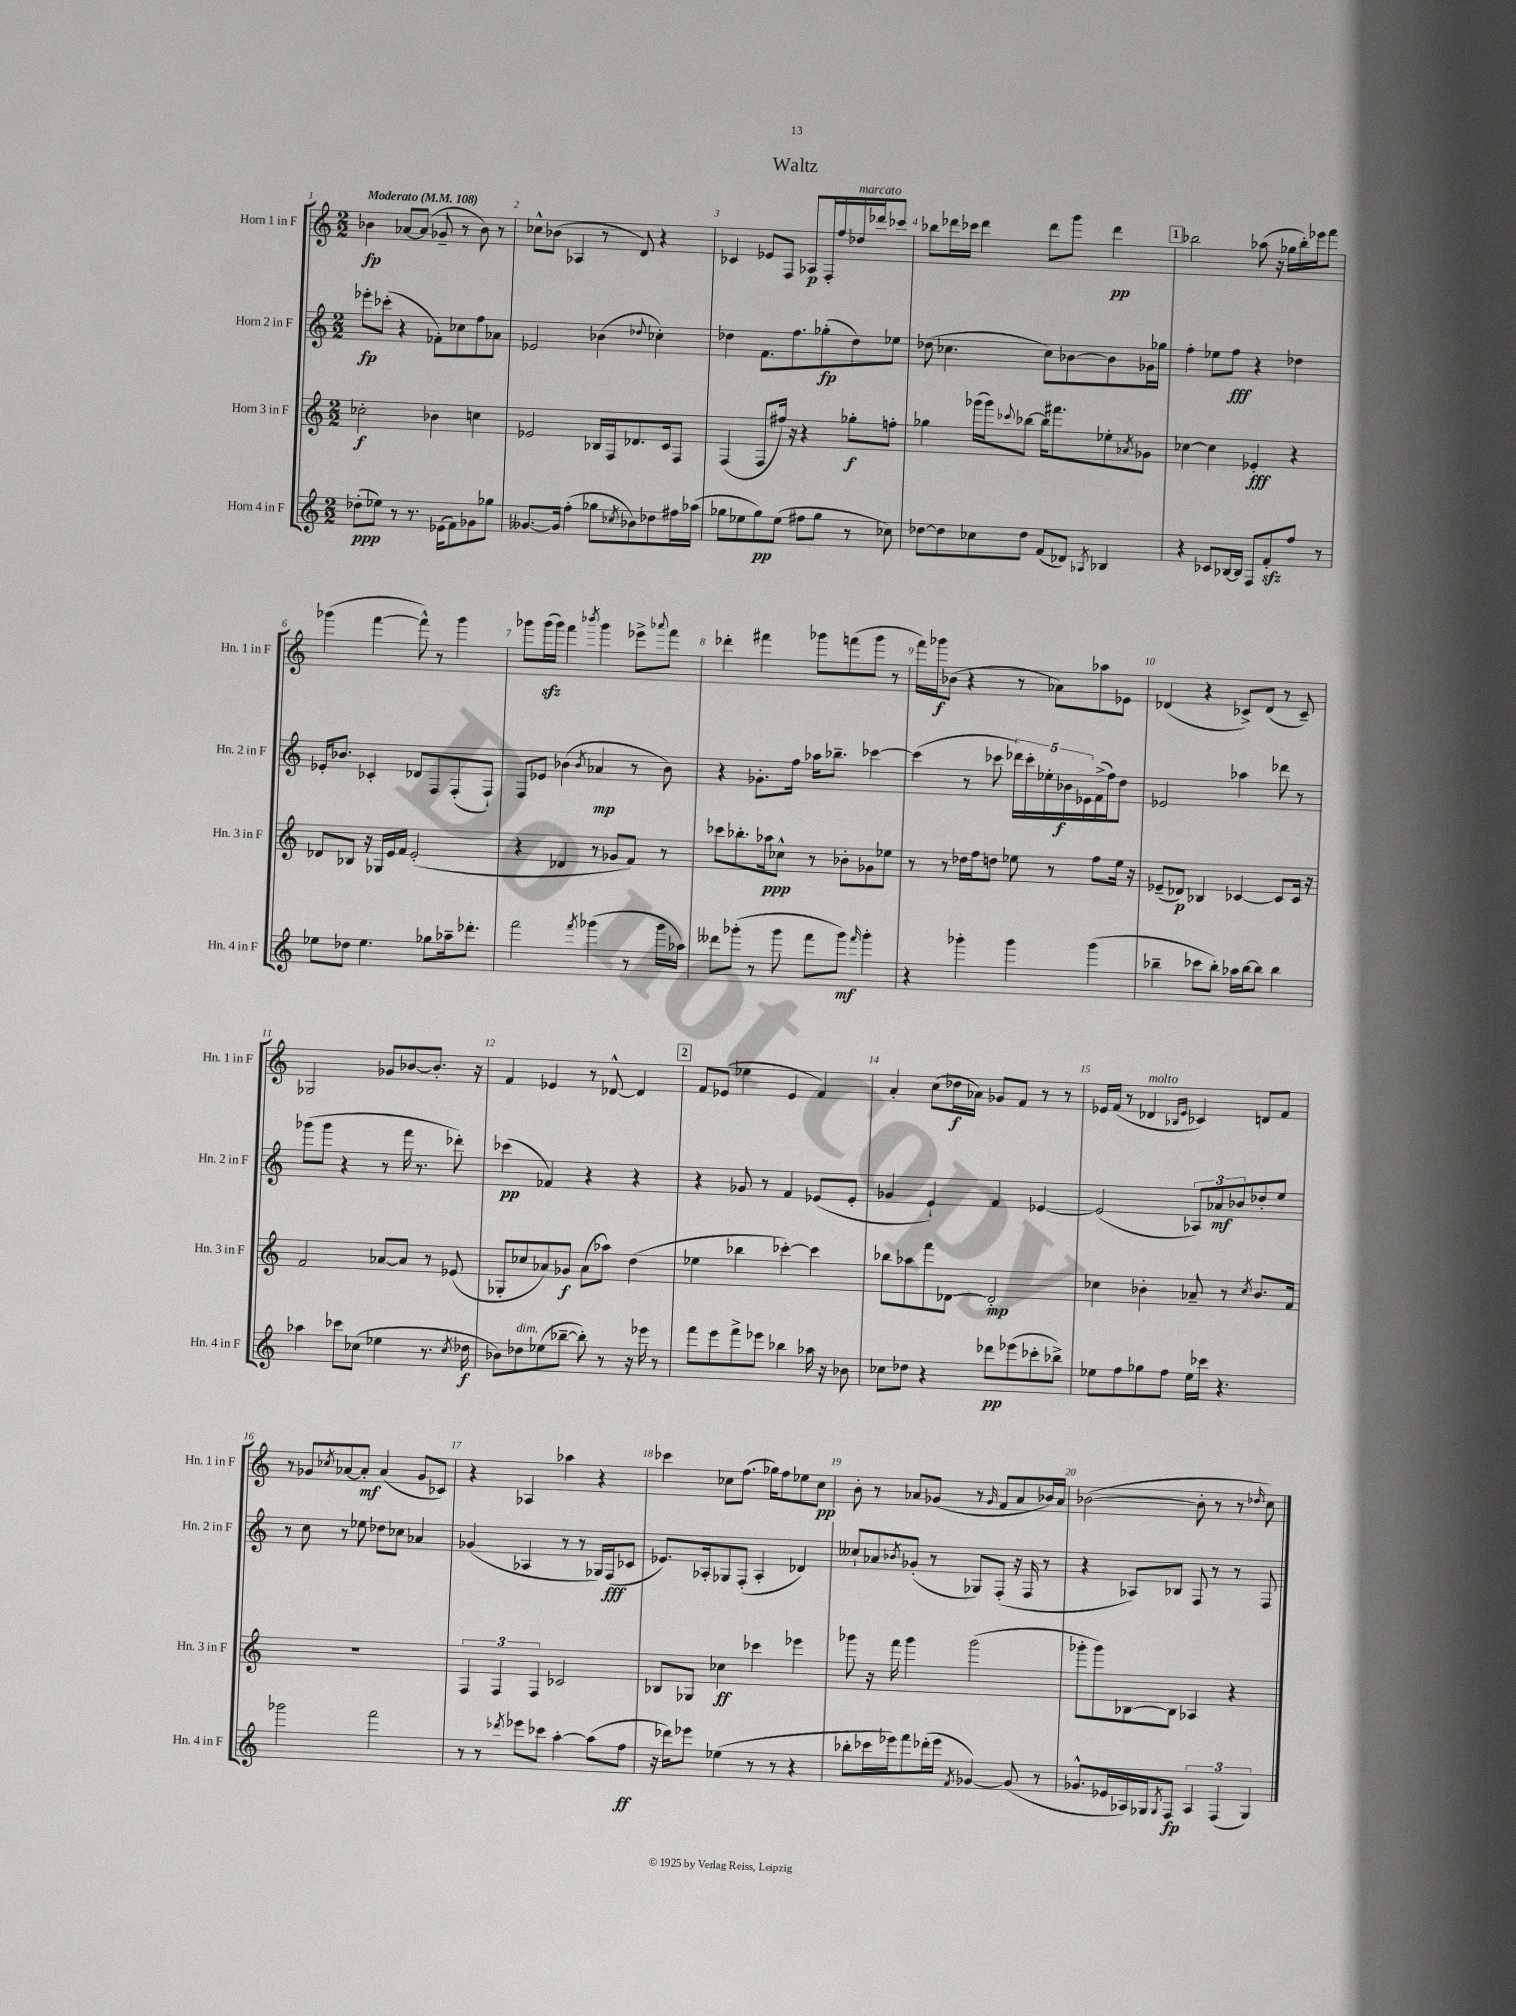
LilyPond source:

\header { title = "Waltz" }
<<
\new StaffGroup <<
\new Staff = "s0" \with { instrumentName = "Horn 1 in F" shortInstrumentName = "Hn. 1 in F" } {
    \clef treble \key c \major \numericTimeSignature \time 2/2 \tempo "Moderato" 4 = 108
    bes'4\fp aes'8~ aes'8( ges'8-- r8 bes'8) r8 |
    ces''8-^ bes'8( aes4 r8 d'8) r4 |
    ces'4 ees'8 f8 aes8\p f16-. f''16 des''16^\markup { \italic "marcato" } des'''16 ces'''8 |
    bes''8 des'''16 ces'''16 des'''4 des'''8 g'''8 des'''4\pp |
    \mark \markup { \box "1" } bes''2 aes''8( r16 ges''16 bes''16-.) ees'''16 f'''8 |
    ges'''4( f'''4~ f'''8-^) r8 ges'''4 |
    ges'''8 ges'''16\sfz( ges'''16) f'''4 \acciaccatura { bes'''8 } ges'''4 ees'''8-> \appoggiatura { aes'''8 } f'''8 |
    des'''4-. fis'''4 ges'''8 f'''8( ges'''8 r8 |
    f'''16) ges'''16\f bes'8( r4 r8 aes'8) aes''8 ees'8 |
    des'4( r4 ces'8->) des'8( r8 ces'8--) |
    ges2 ges'8 bes'8~ bes'8.-. r16 |
    f'4 ees'4 r8 des'8~-^ des'4 |
    \mark \markup { \box "2" } f'8 ees'8( ees''4 ees'4 f'4) |
    a'4-. c''8( des''16\f aes'16) ges'8 f'8 r8 r8 |
    ees'16 f'16( r8 des'4^\markup { \italic "molto" } \grace { bes16 ees'16 } ces'4) d'8 f'8 |
    r8 ges'8 \acciaccatura { ces''8 } aes'8~ aes'8-.\mf aes'4( ges'8 ces'8) |
    r4 aes4 aes''4 r4 |
    ces'''4 ces''8 f''8.( ges''16) f''8 ees''8 ces''8\pp |
    b'8-. r8 aes'8 ges'8( r8 \grace { ges'16 } f'8 aes'8 bes'16) aes'16 |
    bes'2~( bes'8-. r8 r8 \grace { des''16 } c''8) \bar "|." |
}
\new Staff = "s1" \with { instrumentName = "Horn 2 in F" shortInstrumentName = "Hn. 2 in F" } {
    \clef treble \key c \major \numericTimeSignature \time 2/2
    ees'''8-.\fp ces'''8-.( r4 fes'8-.) ces''8 f''8 aes'8 |
    ees'2 bes'4( \appoggiatura { des''8 } ces''4-.) |
    des''4 f'8. f''8. ges''8-.\fp( des''8) ees''8 |
    des''8( ces''4. ces''8) bes'8~ bes'8 ges'16 ges''16 |
    \mark \markup { \box "1" } f''4-. ees''8 f''8\fff r4 des''4 |
    ees'16-. bes'8. ces'4-. des'8 f8 f8-.( f8-!) |
    f8 ees'8 bes'4( \acciaccatura { bes'8 } aes'4\mp r8 bes'8) |
    r4 ges'8.-. f''16 aes''16 bes''8.-- ces'''4~ |
    ces'''4( r8 ces'''8 \tuplet 5/4 { des'''16) ces'''16-. ees''16-. bes'16\f ees'16 } f'16->( f''16) d''8 |
    ees'2 aes''4 des'''8 r8 |
    ges'''8( ges'''8 r4 r8 f'''16 r8. des'''8-.) |
    ces'''4\pp( fes'4) r4 r4 |
    \mark \markup { \box "2" } r4 ges'8 r8 f'4 ees'8( ees'8-. |
    ges'4 e'4-!) f'4 ees'4~ |
    ees'2( \tuplet 3/2 { aes8) aes'8\mf bes'8 } des''8-. e''8 |
    r8 c''8 r8 ees''8 des''8 ces''8 aes'4 |
    ges'4( aes4 r8 r8 ges16) f16\fff( ces'8 |
    ees'8.) aes16-. ges8 f8-.( aes4-. des'4) |
    ceses''8-! aes'8 \acciaccatura { bes'8 } ges'8-.( r8 ges8) f8-.( r16 f16 r8 |
    r4 aes8) bes8 f8 r8 r8 f8 \bar "|." |
}
\new Staff = "s2" \with { instrumentName = "Horn 3 in F" shortInstrumentName = "Hn. 3 in F" } {
    \clef treble \key c \major \numericTimeSignature \time 2/2
    ces''2-.\f bes'4 c''4 |
    ees'2 bes16 f16 des'8. c'16 f8 |
    f4( f8 fis''16) r16 r4 ges''8-.\f f''8-. |
    ges''4 ges'''16( ges'''16) \appoggiatura { ces'''8 } bes''8~ bes''16 fis'''8. ees''8-. \acciaccatura { aes'8 } ges'8 |
    \mark \markup { \box "1" } ces''4~ ces''4 ees'4-.\fff r4 |
    des'8 bes8 r16 ges16 e'16 f'16 e'2-.( |
    r4 des'4 r8 ges'8 f'8) r8 |
    ces'''8 bes''8.-. aes''16\ppp ces''8-^ r8 bes'8-. ges'8 ees''8 |
    r8 r8 des''16 f''16 d''8 ees''8 r8 f''8 ees''16 r16 |
    ees'8--( des'8\p) bes4 ces'4~ ces'8 ces'16 r16 |
    f'2 aes'8~ aes'8 r8 ees'8( |
    ges8-. ces''8 aes'8) ges'8\f aes'8( aes''8) d''4( |
    \mark \markup { \box "2" } ees''4 bes''4 ces'''4~-.) ces'''4 |
    bes''8 aes''8 f'''8 des'8~ des'2-.\mp |
    ces''4 bes'4-. aes'8-- r8 \acciaccatura { ces''8 } bes'8. f'16 |
    R1 |
    \tuplet 3/2 { f4 f4 f4 } ces'2 |
    bes8 ges8 ces''4\ff ces'''4 ees'''4 |
    ges'''8 r16 f'''16 ges'''4 ges'''2( |
    ges'''8-. ges'''8) bes8~ bes8 aes4 r4 \bar "|." |
}
\new Staff = "s3" \with { instrumentName = "Horn 4 in F" shortInstrumentName = "Hn. 4 in F" } {
    \clef treble \key c \major \numericTimeSignature \time 2/2
    des''8-.\ppp( ees''8) r8 r8. ees'16( f'8) ges'8 ges''8 |
    geses'8.~ geses'16 f''4-.( ges''8 \acciaccatura { ces''8 } bes'8) des''8 fis''16 aes''16( |
    ges''8 ees''8 ges''8\pp) ees''8( fis''8 ges''8 r8 ces''8) |
    des''8~ des''8 ces''8 des''8 f'8( des'8) \acciaccatura { aes8 } bes4 |
    \mark \markup { \box "1" } r4 ces'8 bes16~ bes16 f8 f'8-.\sfz f''8 r8 |
    ees''8 des''8 ees''4. ges''8 aes''16-- des'''8.-. |
    f'''2 \acciaccatura { f'''8 } ges'''4( r8 ges'''16 aes''16) |
    deses'''8 ges'''8-.( r8 ges'''8 f'''8 ges'''8\mf) \grace { f'''16 } ges'''4-. |
    r4 ges'''4-. ges'''4 ges'''4( |
    bes''4-- ces'''8 bes''8-.) aes''16 bes''16~ bes''8 bes''4 |
    aes''4 ces'''8 ces''8( ees''4 r8. \acciaccatura { ces''8 } des''16\f |
    bes'8) des''8^\markup { \italic "dim." } ees''8( bes''8~-- bes''8-.) r8 r16 ees'''16 r8 |
    \mark \markup { \box "2" } f'''8 e'''8 f'''8-> ees'''8 bes''4 aes''16 r16 bes'8 |
    ces''8 des''8 r4 des'''8\pp ees'''8( ces'''8-. bes''8->) |
    ees''8 f''8 ges''8 f''8 ees''16 ces'''16 r4. |
    ges'''2 f'''2 |
    r8 r8 \acciaccatura { des'''8 } ees'''8 ces'''8 a''4~-. a''8( f''8\ff |
    r16 des'''16) ees'''8 ees''4( r8 r8 r4 |
    bes''8-. ces'''16 ees'''16) f'''8 des'''16-.( ees'''16 \acciaccatura { f'8 } ges'4~) ges'8( r8 |
    ges'8.-^ ees'16 aes16) ges16 \acciaccatura { ges8 } f8\fp \tuplet 3/2 { aes4 f4( ges4) } \bar "|." |
}
>>
>>
\layout { \context { \Score \override BarNumber.break-visibility = ##(#f #t #t) barNumberVisibility = #all-bar-numbers-visible } }
